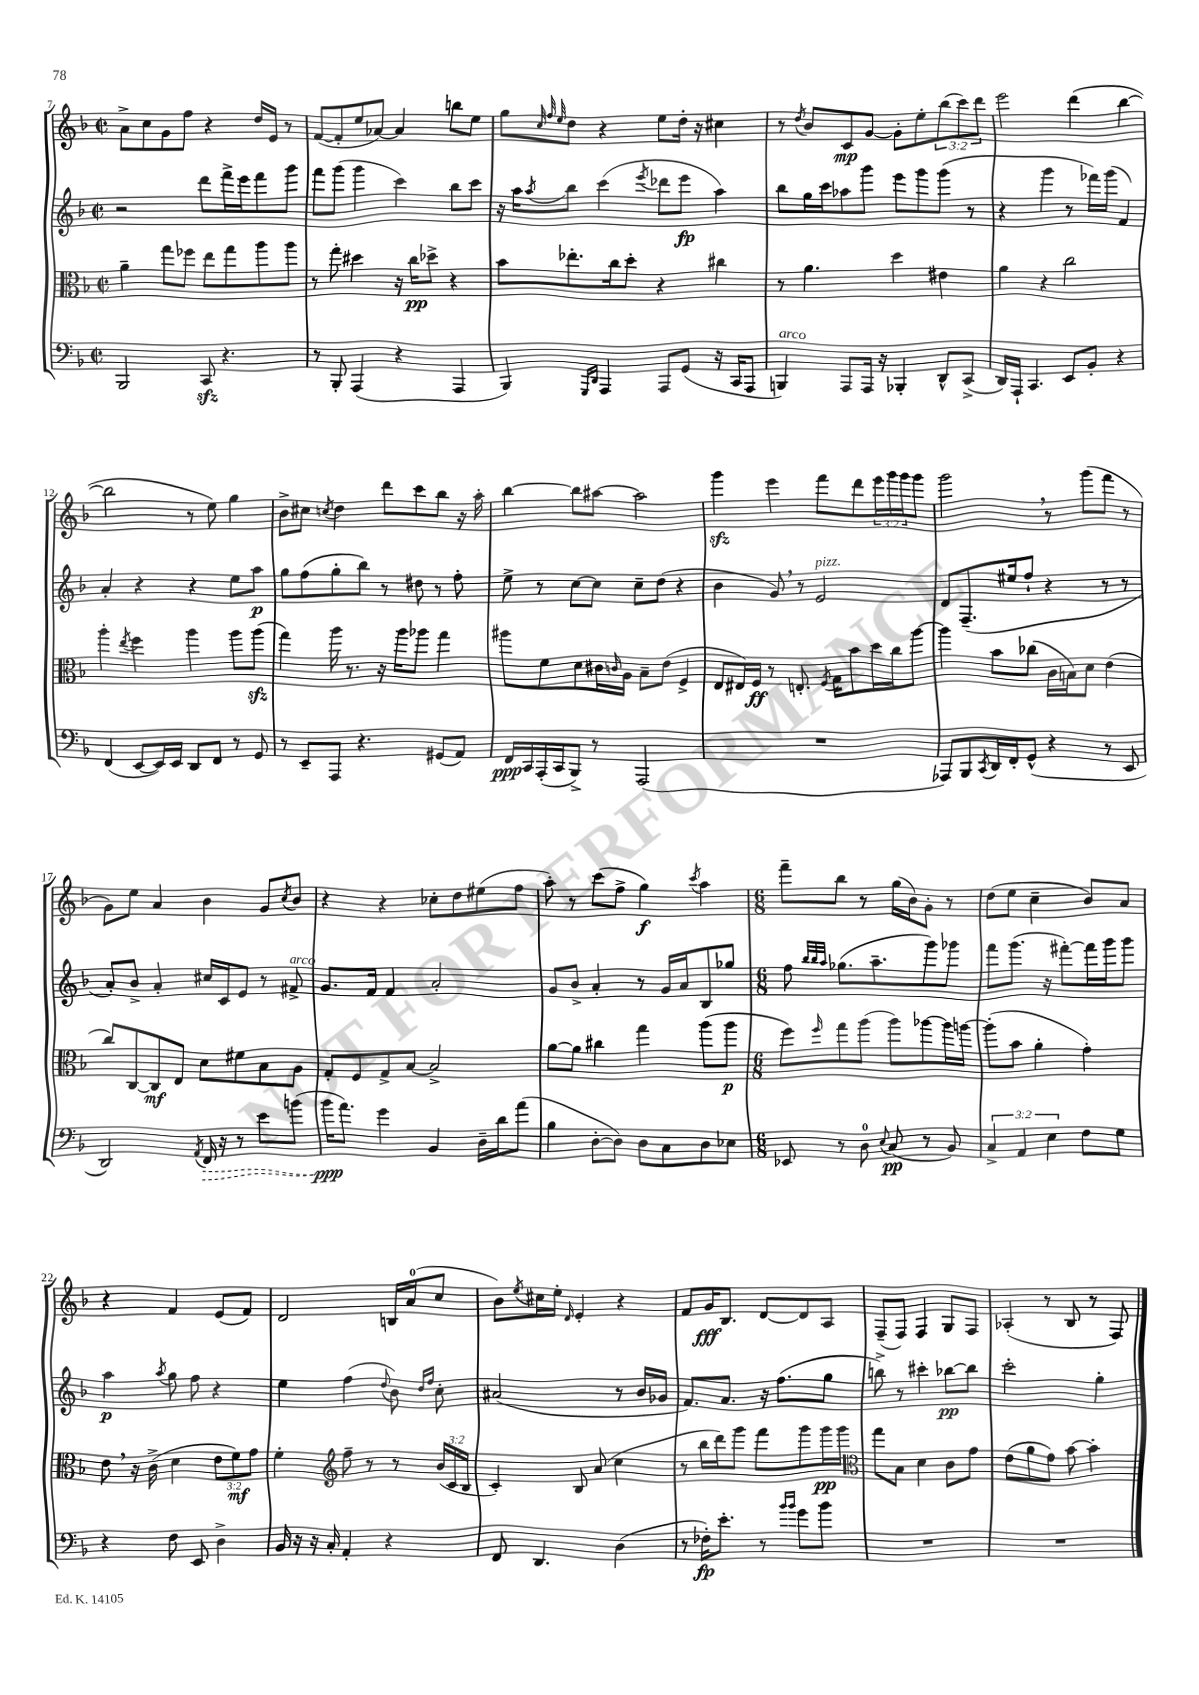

**kern	**kern	**kern	**kern
*staff4	*staff3	*staff2	*staff1
*clefF4	*clefC3	*clefG2	*clefG2
*k[b-]	*k[b-]	*k[b-]	*k[b-]
*M2/2	*M2/2	*M2/2	*M2/2
*met(c|)	*met(c|)	*met(c|)	*met(c|)
2BBB-/	4a~\	2r	8a^\L
.	.	.	8cc\
.	8gg\L	.	8g\
.	8ff-\J	.	8ff\J
8CC/	8ee\L	8ddd\L	4r
4.r	8gg\	16fff^\L	.
.	.	16eee\J	.
.	8aa\	8fff\	16dd/LL
.	.	.	16e/JJ
.	8aa\J	8ggg\J	8r
=	=	=	=
8r	8r	8fff\L	([8f/L
8BBB-'/	8gg'\	(8ggg\J	8f'/]
(4AAA/	4dd#\	4ggg\	8ee/
.	.	.	[8a-/J)
4r	16r	4ccc\)	4a-/]
.	16cc\LK	.	.
.	8dd-^\J	.	.
4AAA/	4r	8bb-\L	8bb\L
.	.	8ccc\J	8ee\J
=	=	=	=
4BBB-/)	8b-\L	16r	8gg\L
.	.	16aa\LK	.
.	.	.	32qqcc/
.	.	.	32qqff/
.	.	8qaa/	32qqee/
.	8.ee-'\	8bb-\J	8dd\J
16qqGGG/LL	.	.	.
16qqDD/JJ	.	.	.
4AAA/	.	(4ccc\	4r
.	16cc\k	.	.
.	8dd'\J	.	.
.	.	8qeee/	.
8AAA/L	4r	8ddd-\L	8ee\L
(8GG/J	.	8eee\J	16dd'\Jk
.	.	.	16r
16r	4cc#\	4aa\)	4cc#\
16CC/LK	.	.	.
8AAA/J	.	.	.
=	=	=	=
4BBB/)	8r	8bb-\L	8r
.	.	.	8qdd/
.	4.a\	16gg\L	8b-/L
.	.	16ccc\J	.
8AAA/L	.	8aa-\	8c/
16AAA/Jk	.	8ggg\J	[8g/J
16r	.	.	.
4BBB-'/	4dd\	8eee\L	8g'\]L
.	.	8ggg\	8ee'\
8DD^^/L	4e#\	(8ggg\J	(12bb-\
.	.	.	12ccc\)
(8CC^/J	.	8r	.
.	.	.	12ddd\J
=	=	=	=
16DD/LL)	4a\	4r	2eee\
16AAA`/JJ	.	.	.
4.CC/	.	.	.
.	4r	4ggg\	.
8EE/L	2cc\	8r	(4ddd\
8BB-'/J	.	16fff-\LL)	.
.	.	(16ggg\JJ	.
4r	.	4f/)	[4bb-\
=	=	=	=
(4FF/	4aa'\	4a'/	2bb-\]
.	8qee/	.	.
[8EE/L	4ff\	4r	.
16EE/]L)	.	.	.
16EE/JJ	.	.	.
8DD/L	4aa\	4r	8r
8FF/J	.	.	8ee\)
8r	8aa\L	8ee\L	4gg\
8GG/	(8aa\J	8aa\J	.
=	=	=	=
8r	4gg\)	8gg\L	8b-^\L
8EE~/L	.	(8ff\	8cc#\J
.	.	.	8qcc/
8AAA/J	16aa\	8gg'\	4dd\
.	8.r	.	.
4.r	.	8bb-\J)	.
.	16r	8r	8ddd\L
.	16aa\LK	.	.
.	8aa-\J	8dd#\	8ccc\
(8GG#/L	4gg\	8r	8bb-\J
8AA/J)	.	8ff'\	16r
.	.	.	16aa'\
=	=	=	=
16FF/LL	8aa#\L	8ee^\	[4bb-\
16CC/	.	.	.
(16AAA'/	8f\	8r	.
16CC/J	.	.	.
8BBB-^/J)	8d\	[8cc\L	8bb-\]L
8r	16c#\L	8cc\]J	[8aa#\J
.	16qqc/	.	.
.	16A\JJ	.	.
(2AAA/	8B-~\L	8cc~\L	2aa#\]
.	(8e\J	(8dd\J	.
.	4F^/	4r	.
=	=	=	=
1r	8E/L	4b-\	4ggg\
.	16E#/L)	.	.
.	16F/JJ	.	.
.	8r	8g/)	4eee\
.	8.E'/	8r	.
.	.	2e/	8fff\L
.	8qF/	.	.
.	16G\LK	.	.
.	8b-\	.	8ddd\
.	16dd\L	.	24eee\L
.	.	.	24ggg\
.	16cc\J	.	.
.	.	.	24ggg\J
.	[8aa\J	.	8ggg\J
=	=	=	=
8AAA-/L)	4aa\]	8d/L	2ggg\
8BBB-/	.	(8.F~/	.
8qCC/	.	.	.
16DD/L	8b-\L	.	.
16FF'/J	.	16ee#/k	.
(8GG^^/J	(8cc-\J	8ff`/J	.
4r	16c\LL	4r	8r
.	16B\J)	.	.
.	8d\J	.	(8ggg\L
8r	(4e\	8r	8fff\J
8EE/	.	8r	8r
=	=	=	=
2DD/)	8cc/L)	8a'/L)	8g\L)
.	[8C/	8b-^/J	8ee\J
.	8C/]	4a'/	4a/
.	8E/J	.	.
8qAA/	.	.	.
16FF/	8d\L	16cc#/LL	4b-\
16r	.	16c/J	.
8r	8f#\	8e/J	.
8e\L	8B-\	8r	8g/L
.	.	.	8qcc/
(8b\J	8A\J	8f#^/	8b-/J
=	=	=	=
16b-\LK	8G'/L	8.g/L	4r
8.a\J)	.	.	.
.	8F/	.	.
.	.	16f/Jk	.
4g\	8G^/	4f/	4r
.	[8B-/J	.	.
4BB-/	2B-^/]	2a'/	8cc-'\L
.	.	.	8dd\
16D~\LL	.	.	(8ee#\
16d\J	.	.	.
(8a\J	.	.	8ff\J
=	=	=	=
4B-\	[8a\L	8g/L	8aa'\)
.	8a\]J	8b-^/J	8r
[8D'\L	4cc#\	4a'/	(8ccc\L
8D\]J)	.	.	8ff^\J
8D\L	4gg\	8r	4gg\)
8C\	.	16g/LL	.
.	.	16a/J	.
.	.	.	8qccc/
8D\	(8aa\L	8B-/	4aa\
8E-\J	8aa\J	8gg-/J	.
=	=	=	=
*M6/8	*M6/8	*M6/8	*M6/8
8EE-/	8ff\L)	8ff\	8fff~\L
.	.	32qqbb-/LLL	.
.	.	32qqbb-/	.
.	16qqff/	32qqaa/JJJ	.
8r	8gg\	(8.gg-\L	8bb-\J
8D\	(8aa\J	.	8r
.	.	8.aa~\	.
8qqE/	.	.	.
(8C/	8aa\L)	.	(16gg\LL
.	.	.	16b-\J)
8r	[8aa-\	8ggg\)	8g'\J
8BB-/)	16aa-\]L	8ggg-\J	8r
.	[16aa\JJ	.	.
=	=	=	=
6C^/	(8aa'\]L	8fff\L	(8dd\L
.	8b-\J	(8.ggg\J	8ee\J
6AA/	.	.	.
.	4a'\	.	4cc~\
.	.	16r	.
6E\	.	.	.
.	.	[8fff#'\L)	.
8F\L	4g'\)	16fff#\]L	8b-/L)
.	.	16ggg\J	.
8G\J	.	8ggg\J	8a/J
=	=	=	=
4r	8e\	4aa\	4r
.	16r	.	.
.	(16c^\	.	.
.	.	8qaa/	.
8F\	4d\	8gg\	4f/
8EE/	.	8ff\	.
4D^\	12e\L	4r	(8e/L
.	12f\)	.	.
.	.	.	8f/J)
.	12g\J	.	.
=	=	=	=
16BB-/	4f'\	4ee\	2d/
16r	.	.	.
16r	.	.	.
16C'/	.	.	.
*	*clefG2	*	*
4AA'/	8ff~\	(4ff\	.
.	8r	.	.
.	.	8qqdd/	.
4r	8r	8b-\)	16B/LL
.	.	.	(16a/J
.	.	16qqdd/LL	.
.	.	16qqff/JJ	.
.	(24b-/LL	8cc'\	8cc/J
.	24c/	.	.
.	24B-/JJ	.	.
=	=	=	=
8FF/	4c'/)	(2a#/	8b-\L)
.	.	.	8qee/
4.DD/	.	.	16cc#\L
.	.	.	16ee'\JJ
.	.	.	16qqd/
.	8B-/	.	4e'/
.	(8a/	.	.
(4D\	4cc\	8r	4r
.	.	16b-/LL	.
.	.	16g-/JJ	.
=	=	=	=
8r	8r	8.f/L)	8f/L
16F-'\LK)	16bb-\LL	.	16g/K
8.e'\J	16ddd\J)	8.a/J	8.B-/J
.	8ggg\J	.	.
8r	8fff\L	16r	[8d/L
.	.	(8.ff\L	.
16qqb-/LL	.	.	.
16qqb-/JJ	.	.	.
8g\L	8ggg\	.	8d/]
8b-\J	16ggg\L	8gg\J	8A/J
.	16ggg\JJ	.	.
=	=	=	=
*	*clefC3	*	*
2.r	8gg\L	8bb^\)	(8F~/L
.	8B-\J	8r	8F/J)
.	4d\	4ccc#'\	4F/
.	8c\L	[8bb-\L	8G/L
.	8g\J	8bb-\]J	8F/J
=	=	=	=
2.r	(8e\L	2ccc'\	(4A-'/
.	8a\	.	.
.	8g\J)	.	8r
.	[8b-\	.	8B-/
.	4b-'\]	4gg'\	8r
.	.	.	8F/)
==	==	==	==
*-	*-	*-	*-
